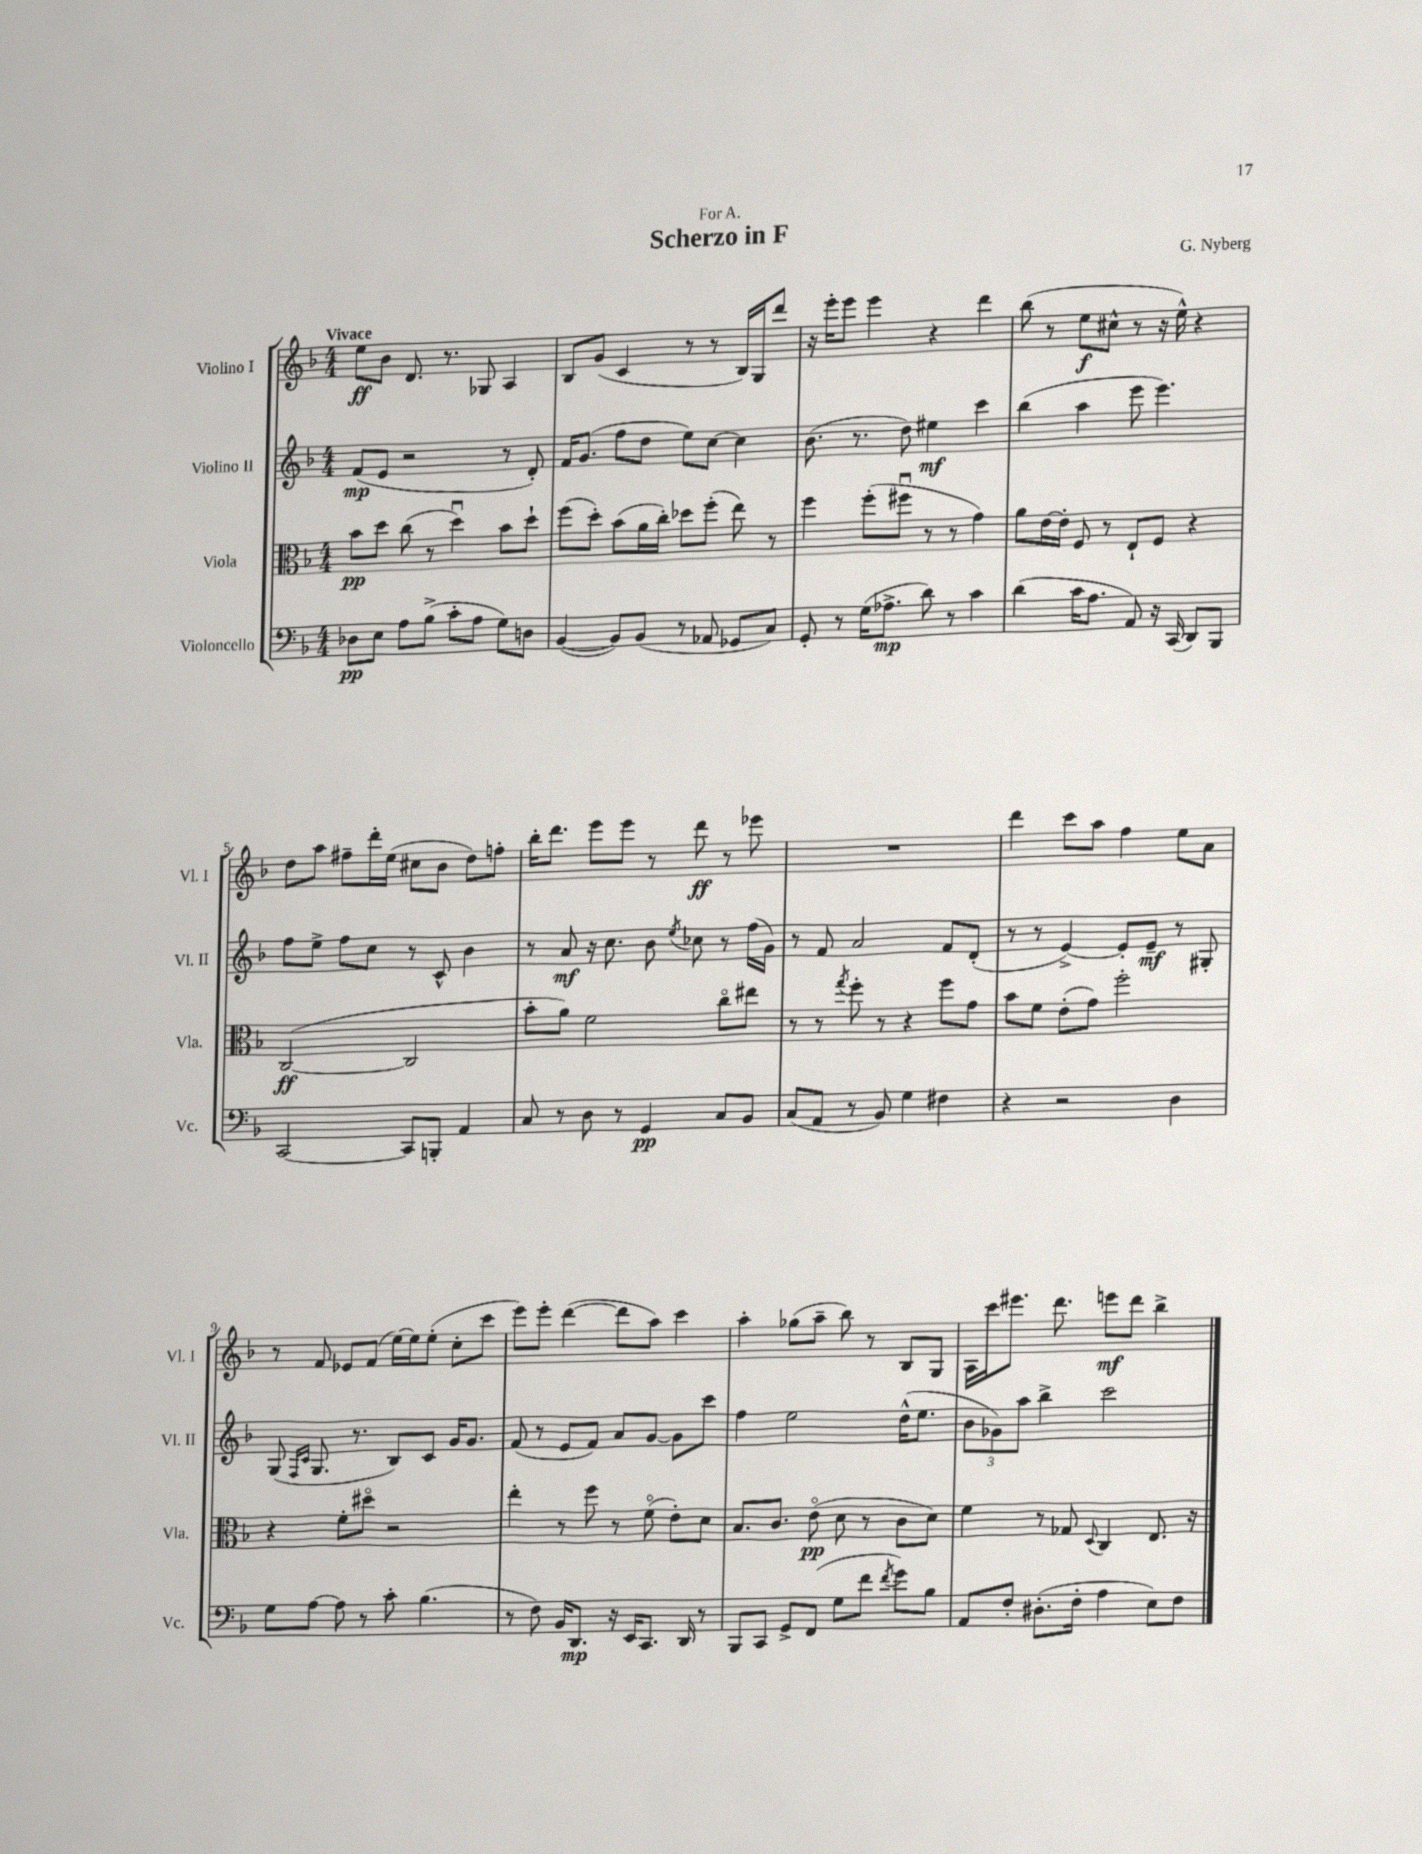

**kern	**kern	**kern	**kern
*staff4	*staff3	*staff2	*staff1
*clefF4	*clefC3	*clefG2	*clefG2
*k[b-]	*k[b-]	*k[b-]	*k[b-]
*M4/4	*M4/4	*M4/4	*M4/4
8D-\L	8b-\L	(8f/L	8ee\L
8E\J	8dd\J	8e/J	8b-\J
8A\L	(8cc\	2r	8.d/
(8B-^\J	8r	.	.
.	.	.	8.r
8c'\L	4ddu\)	.	.
8A\J	.	.	8G-/
8G\L)	8b-\L	8r	4A/
8D\J	8dd`\J	8d'/)	.
=	=	=	=
([4BB-/	(8ff\L	16f/LK	8B-/L
.	.	(8.g/J	.
.	8dd'\J)	.	(8g/J
8BB-/]L)	(8b-\L	8ff\L	4c/
(8BB-/J	16a\L	8dd\J	.
.	16cc'\JJ)	.	.
8r	8dd-\L	8ee\L)	8r
8AA-/	(8ff'\J	[8cc\J	8r
8GG-/L	8ee\)	4cc\]	16B-/LL)
.	.	.	16G/J
8C/J)	8r	.	8ddd/J
=	=	=	=
8GG'/	4ff\	(8.b-\	16r
.	.	.	16eee'\LK
8r	.	.	8eee\J
.	.	8.r	.
(16G\LK	(8ff'\L	.	4eee\
8.A-^\J	.	.	.
.	8ff#u\J	8dd\)	.
8d\)	8r	4ee#\	4r
8r	8r	.	.
4c\	4g\)	4ccc\	4ddd\
=	=	=	=
(4d\	8a\L	(4bb-\	(8bb-\
.	[16e\L	.	8r
.	16e'\]JJ	.	.
16c\LK	8F/	4aa\	8ee\L
8.A\J	.	.	.
.	8r	.	8cc#^^\J
8AA/)	8E`/L	8eee\	8r
16r	8F/J	4.eee\)	16r
(16CC/	.	.	16ee^^\)
8DD/L)	4r	.	4r
8BBB-/J	.	.	.
=	=	=	=
[2CC/	([2C/	8ff\L	8dd\L
.	.	8ee^\J	8aa\J
.	.	8ff\L	8ff#~\L
.	.	8cc\J	16ddd'\L
.	.	.	(16ee\JJ
8CC/]L	2C/]	8r	8cc#\L
8BBB'/J	.	8c^^/	8b-\J
4AA/	.	4b-\	8dd\L)
.	.	.	8ff'\J
=	=	=	=
8C/	8b-'\L	8r	16bb-'\LK
.	.	.	8.ddd\J
8r	8a\J)	8a/	.
8D\	2f\	16r	8eee\L
.	.	8.cc\	.
8r	.	.	8eee\J
4GG/	.	8b-\	8r
.	.	8qee/	.
.	.	8cc-\	8ddd\
8C/L	8cco\L	8r	8r
8BB-/J	8ee#\J	(16ff\LL	8eee-\
.	.	16g\JJ)	.
=	=	=	=
(8C/L	8r	8r	1r
8AA/J	8r	8f/	.
.	8qgg/	.	.
8r	8ff'\	2a/	.
8BB-/)	8r	.	.
4G\	4r	.	.
4F#\	8ff\L	8f/L	.
.	8g\J	(8d'/J	.
=	=	=	=
4r	8b-\L	8r	4ddd\
.	8f\J	8r	.
2r	(8e'\L	[4e^/)	8ccc\L
.	8g\J)	.	8aa\J
.	2ff'\	8e'/]L	4ff\
.	.	8e~/J	.
4D\	.	8r	8ee\L
.	.	8G#'/	8a\J
=	=	=	=
8G\L	4r	(8G/	8r
.	.	16qqF/LL	.
.	.	16qqc/JJ	.
[8A\J	.	8.G/	8f/
8A\]	8f'\L	.	8e-/L
.	.	8.r	.
8r	8dd#o\J	.	(8f/J
8c'\	2r	8B-/L)	[16ee\LL)
.	.	.	16ee\]J
(4.B-\	.	8c/J	(8ee'\J
.	.	16g/LK	8cc'\L
.	.	8.g/J	.
.	.	.	8ccc\J
=	=	=	=
8r	4ee'\	(8f/	8eee\L)
8F\)	.	8r	8eee'\J
16BB-/LK	8r	8e/L	([4ddd\
8.DD/J	.	.	.
.	8ff\	8f/J)	.
16r	8r	8a/L	8ddd\]L
16EE/LK	.	.	.
8.CC/J	(8fo\	[8g/J	8aa\J)
.	8e'\L)	8g\]L	4ccc\
16DD/	.	.	.
8r	8d\J	8ccc\J	.
=	=	=	=
8BBB-/L	8.B-/L	4ff\	4aa'\
8CC/J	.	.	.
.	8.c/J	.	.
8GG^/L	.	2ee\	(8gg-\L
(8FF/J	(8eo\	.	8aa~\J
8G\L	8d\	.	8bb-\)
8f\J	8r	.	8r
8qf/	.	.	.
8g\L)	8c\L	(16dd^^\LK	8B-/L
.	.	8.ee\J	.
8B-\J	8d\J)	.	8G/J
=	=	=	=
8AA/L	4f\	12b-\L	16A\LL
.	.	.	16ccc\J
.	.	12g-\)	.
8F'/J	.	.	8.eee#\J
.	.	12aa\J	.
(8.D#'\L	8r	4bb-^\	.
.	.	.	8.ddd\
.	8G-/	.	.
16F'\Jk	.	.	.
.	8qqD/	.	.
4A\	4C/	2ccc\	8eee\L
.	.	.	8ddd\J
8E\L)	8.E/	.	4bb-^\
8F\J	.	.	.
.	16r	.	.
==	==	==	==
*-	*-	*-	*-
